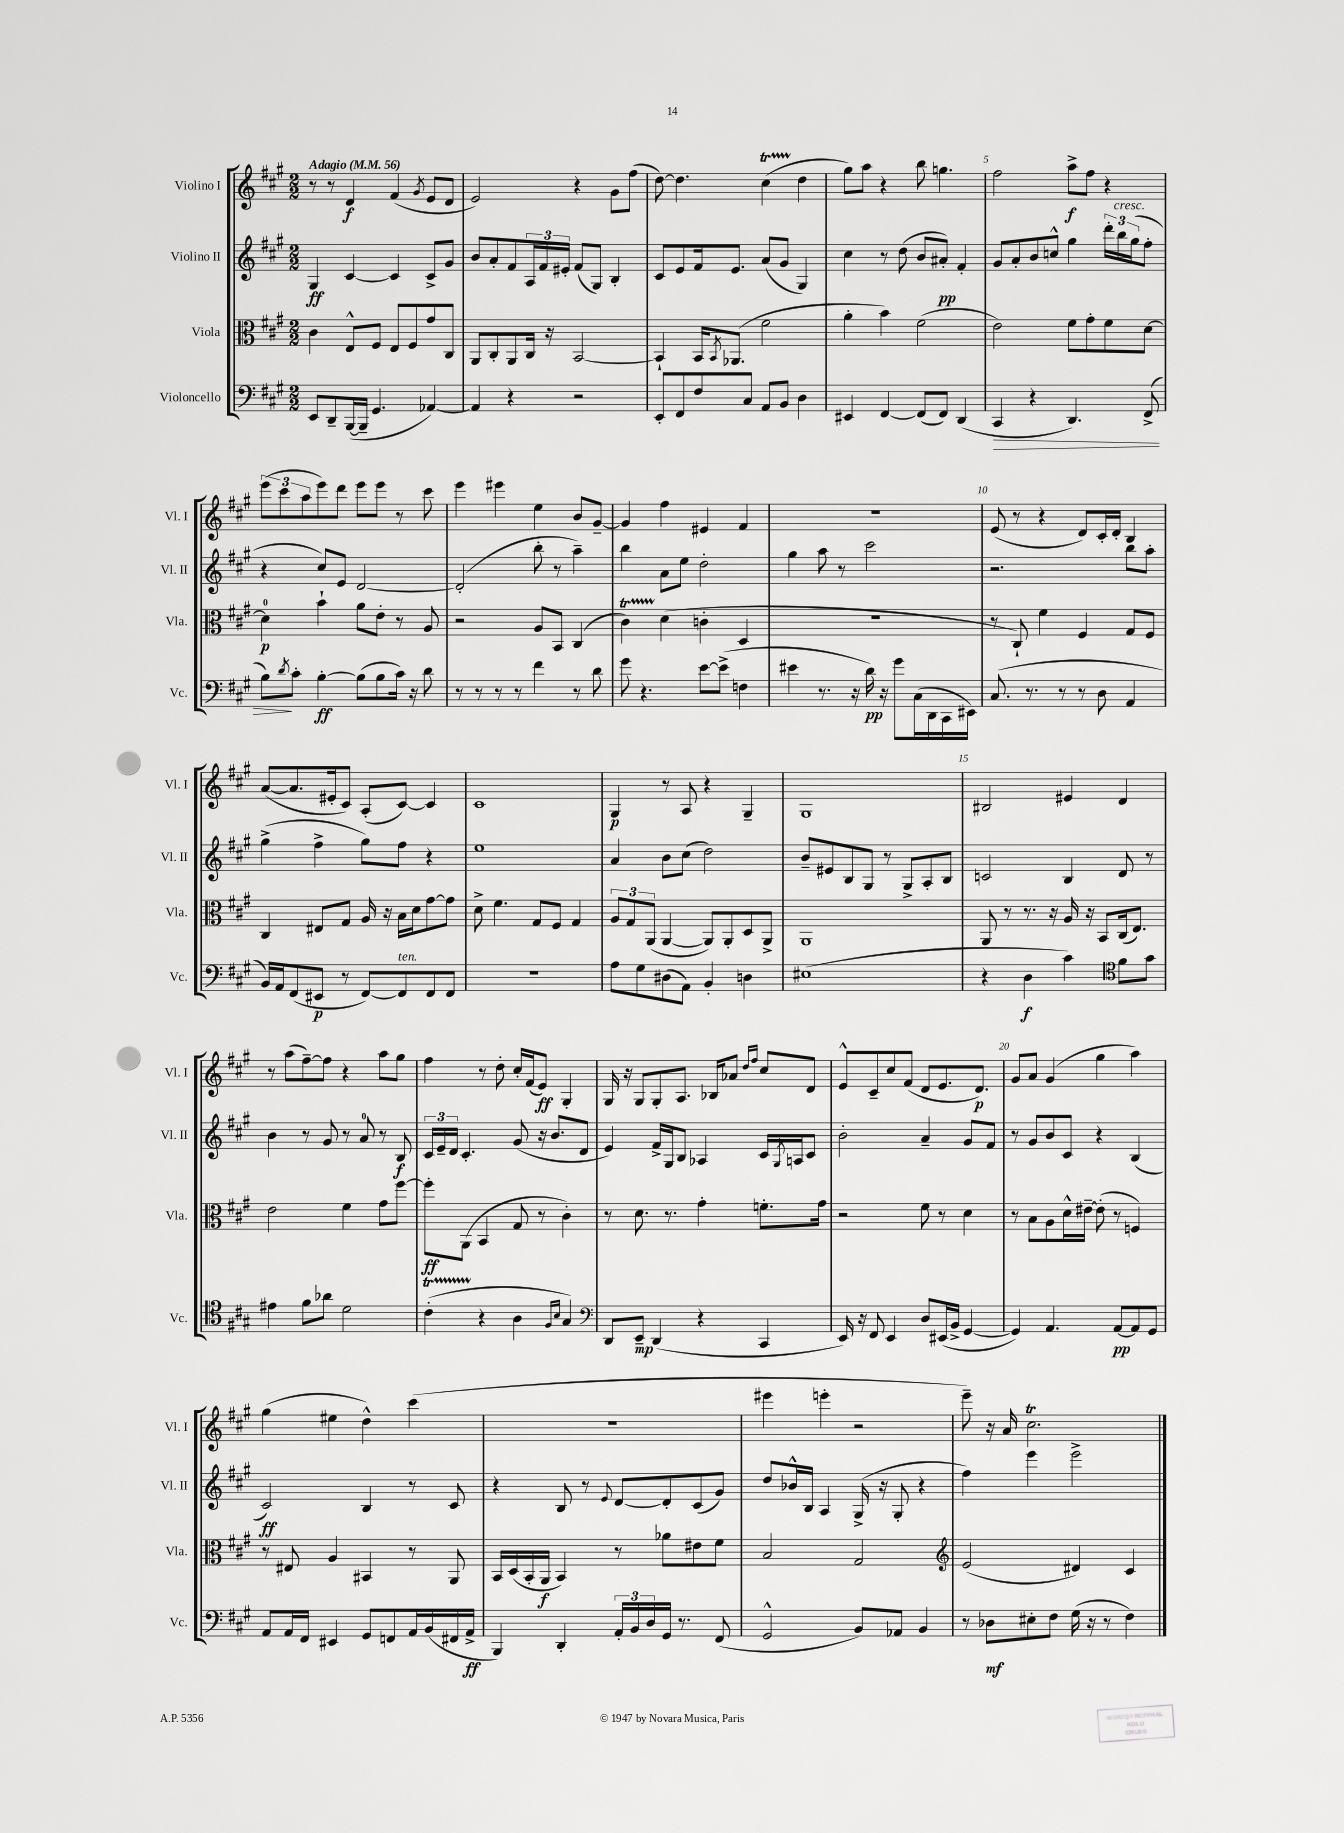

**kern	**kern	**kern	**kern
*staff4	*staff3	*staff2	*staff1
*clefF4	*clefC3	*clefG2	*clefG2
*k[f#c#g#]	*k[f#c#g#]	*k[f#c#g#]	*k[f#c#g#]
*M2/2	*M2/2	*M2/2	*M2/2
*MM56	*MM56	*MM56	*MM56
8EE/L	4c#\	4G#/	8r
8DD~/	.	.	8r
([16BBB/L	8E^^/L	[4c#/	4d/
16BBB~/]JJ	.	.	.
4.GG#/	8F#/J	.	.
.	8E/L	4c#/]	(4f#/
.	8F#/	.	.
.	.	.	8qg#/
[4AA-/)	8g#/	8c#^/L	8e/L
.	8C#/J	8g#/J	8d/J
=	=	=	=
4AA-/]	8AA/L	8b/L	2e/)
.	8C#'/	8a'/	.
4r	8AA/	8f#/	.
.	16C#/Jk	24A/L	.
.	.	24f#/	.
.	16r	.	.
.	.	24e#'/JJ	.
2r	[2BB/	(8f#/L	4r
.	.	8G#/J)	.
.	.	4B'/	8g#\L
.	.	.	(8ff#\J
=	=	=	=
8EE'/L	4BB`/]	8c#/L	[8dd\)
8FF#/	.	8e/	4.dd\]
8F#/	16BB/LK	16f#/k	.
.	8qBB/	.	.
.	(8.AA-/J	8.e/J	.
8C#/J	.	.	.
8AA/L	2f#\	(8a/L	(4cc#\
8BB/J	.	8g#/J	.
4D\	.	4G#/)	4dd\
=	=	=	=
4EE#/	4a'\	4cc#\	8gg#\L)
.	.	.	8aa\J
[4FF#/	4b\)	8r	4r
.	.	(8dd\	.
(8FF#/]L	(2f#\	8b/L	8bb\
8FF#/J)	.	8a#'/J)	4.gg\
(4DD/	.	4f#'/	.
=	=	=	=
4CC#/	2e\)	8g#/L	2ff#\
.	.	8a'/	.
4r	.	8b/	.
.	.	8cc^^/J	.
4.DD/)	8f#\L	4gg#\	8aa^\L
.	8g#'\	.	8ff#\J
.	8f#\	24ddd'\LL	4r
.	.	24bb\	.
.	.	(24gg#\J	.
(8FF#^/	[8d\J	8ff#'\J	.
=	=	=	=
8B\L)	4d\]	4r	(12eee\L
.	.	.	12ccc#\
8qd/	.	.	.
8c#'\J	.	.	.
.	.	.	12aa\
[4B'\	4b`\	8cc#/L)	8eee\)
.	.	8e/J	8ddd\J
(8B\]L	8a\L	[2d/	8eee\L
8B\	8e'\J	.	8eee\J
16c#\Jk)	8r	.	8r
16r	.	.	.
8d\	8A/	.	8ccc#\
=	=	=	=
8r	2r	(2d'/]	4eee\
8r	.	.	.
8r	.	.	4eee#\
8r	.	.	.
4f#\	8A/L	8bb'\	4ee\
.	8BB/J	8r	.
8r	(4C#/	4aa~\)	8b/L
8d\	.	.	[8g#~/J
=	=	=	=
8g#\	4c#\)	4bb\	4g#/]
4.r	.	.	.
.	(4d\	8a\L	4ff#\
.	.	8ee\J	.
[8e\L	4c'\	2dd'\	4e#/
(8e^\]J	.	.	.
4F\	4D/	.	4f#/
=	=	=	=
4e#\	1r	4gg#\	1r
8.r	.	8aa\	.
.	.	8r	.
16r	.	.	.
16d\)	.	2ccc#\	.
16r	.	.	.
8g#\L	.	.	.
(16C#\L	.	.	.
16DD\	.	.	.
16CC#\	.	.	.
16EE#\JJ)	.	.	.
=	=	=	=
(8.C#/	8r	2.r	(8e/
.	8C#`/)	.	8r
8.r	.	.	.
.	4f#\	.	4r
8r	.	.	.
8r	4F#/	.	8d/L)
8D\	.	.	16c#'/L
.	.	.	16d'/JJ
4AA/	8G#/L	8bb\L	4B/
.	8F#/J	8aa'\J	.
=	=	=	=
16BB/LL)	4C#/	(4gg#^\	([8a/L
16AA/J	.	.	.
(8FF#/	.	.	8.a/]
8EE#/J	8E#/L	4ff#^\	.
.	.	.	16e#'/k
8r	8G#/J	.	8c#/J)
[8FF#/L)	16A/	8gg#\L)	(8A'/L
.	16r	.	.
8FF#/]	16B\LL	8ff#\J	[8c#/J)
.	16d\J	.	.
8FF#/	[8g#\	4r	4c#/]
8FF#/J	8g#\]J	.	.
=	=	=	=
1r	8d^\	1ee	1c#
.	4.f#\	.	.
.	8G#/L	.	.
.	8F#/J	.	.
.	4G#/	.	.
=	=	=	=
8A\L	12A/L	4a/	4G#/
.	12G#/	.	.
8G#\	.	.	.
.	(12AA/J	.	.
(8D#\	[4AA/	8b\L	8r
8AA\J)	.	(8cc#\J	8A/
4BB'/	8AA/]L)	2dd\)	4r
.	8AA'/	.	.
4D\	8D/	.	4G#~/
.	8AA^/J	.	.
=	=	=	=
(1E#	1AA	8b~/L	1G#
.	.	8e#/	.
.	.	8B/	.
.	.	8G#/J	.
.	.	8r	.
.	.	8G#^/L	.
.	.	8A'/	.
.	.	8B/J	.
=	=	=	=
4r	8AA/	2c/	2B#/
.	8r	.	.
4D\	8.r	.	.
.	16r	.	.
4c#\)	16A/	4B/	4e#/
.	16r	.	.
.	8BB/L	.	.
*clefC4	*	*	*
8f#\L	(16C#/k	8d/	4d/
.	8.E/J)	.	.
8g#\J	.	8r	.
=	=	=	=
4e#\	2e\	4b\	8r
.	.	.	(8aa\L
8f#\L	.	8r	[8ff#~\)
8a-\J	.	8g#/	8ff#\]J
2d\	4f#\	8r	4r
.	.	8a/	.
.	8g#\L	8r	8aa\L
.	[8ff#\J	8B/	8gg#\J
=	=	=	=
(4c#'\	8ff#'\]L	24c#/LL	4ff#\
.	.	24e~/	.
.	.	24d/JJ	.
.	(8AA\J	4.c#'/	.
4r	4BB/	.	8r
.	.	.	8dd'\
4A\	8G#/	(8g#/	16cc#'/LL
.	.	.	(16f#/J
.	8r	16r	8e/J)
.	.	8.b/L	.
16qqF#/LL	.	.	.
16qqB/JJ	.	.	.
4G#/)	4c#'\)	.	4G#'/
.	.	8d/J	.
=	=	=	=
*clefF4	*	*	*
8DD/L	8r	4e/)	16G#/
.	.	.	16r
8EE~/J	8.d\	.	8G#/L
(4DD/	.	16f#^/LL	8G#'/
.	8.r	16G#/J	.
.	.	8B/J	8.A/J
4r	4g#'\	4A-/	.
.	.	.	16B-/LK
.	.	.	8a-/J
.	.	.	16qqdd/LL
.	.	.	16qqff#/JJ
4CC#/	8.f'\L	16c#/LL	8cc#/L
.	.	8qG#/	.
.	.	16A/J	.
.	.	8c#/J	8d/J
.	16g#\Jk	.	.
=	=	=	=
16EE/)	2r	2b'\	8e^^/L
16r	.	.	.
8FF#/	.	.	8c#~/
4EE/	.	.	8cc#/
.	.	.	(8f#/J
8D/L	8f#\	4a~/	8d/L
(16EE#/L	8r	.	8.e/
16BB^/JJ	.	.	.
[4GG#/	4d\	8g#/L	.
.	.	.	8.d/J)
.	.	8f#/J	.
=	=	=	=
4GG#/])	8r	8r	8g#/L
.	8B\L	8g#/L	8a/J
4.AA/	8A\	8b/	(4g#/
.	16d^^\L	8c#/J	.
.	[16e#~\JJ	.	.
.	(8e#'\]	4r	4gg#\
[8AA/L	8r	.	.
8AA/]	4F/)	(4B/	4aa\)
8GG#/J	.	.	.
=	=	=	=
8AA/L	8r	2c#/)	(4gg#\
16AA/L	8E#/	.	.
16FF#/JJ	.	.	.
4EE#/	4A/	.	4ee#\
8GG#/L	4BB#/	4B/	4dd^^\)
8FF/	.	.	.
16AA/L	8r	8r	(4ccc#\
(16BB/	.	.	.
16FF#/	8AA/	8c#/	.
16AA^/JJ	.	.	.
=	=	=	=
4BBB/)	16BB/LL	4r	1r
.	(16D/	.	.
.	16BB'/	.	.
.	16AA/JJ	.	.
4DD'/	4BB/)	8B/	.
.	.	8r	.
.	.	8qqe/	.
24AA'/LL	8r	[8d/L	.
24BB/	.	.	.
24D/	.	.	.
16GG#/JJ	8a-\L	8d'/]	.
8.r	.	.	.
.	8e#\	(8c#/	.
(8FF#/	8f#\J	8g#/J)	.
=	=	=	=
2GG#^^/	2B/	8dd/L	4eee#\
.	.	16b-^^/L	.
.	.	16B/JJ	.
.	.	4A/	4eee'\
8BB/L)	2G#/	(16G#^/	2r
.	.	16r	.
8AA-/J	.	8G#'/	.
4BB/	.	4r	.
=	=	=	=
*	*clefG2	*	*
8r	(2e/	4ff#\)	8eee~\)
8D-\L	.	.	16r
.	.	.	16a/
8E#'\	.	4eee\	2.cc#\
8F#\J	.	.	.
(16G#\	4d#/)	2eee^\	.
16r	.	.	.
8r	.	.	.
4F#\)	4c#/	.	.
==	==	==	==
*-	*-	*-	*-
